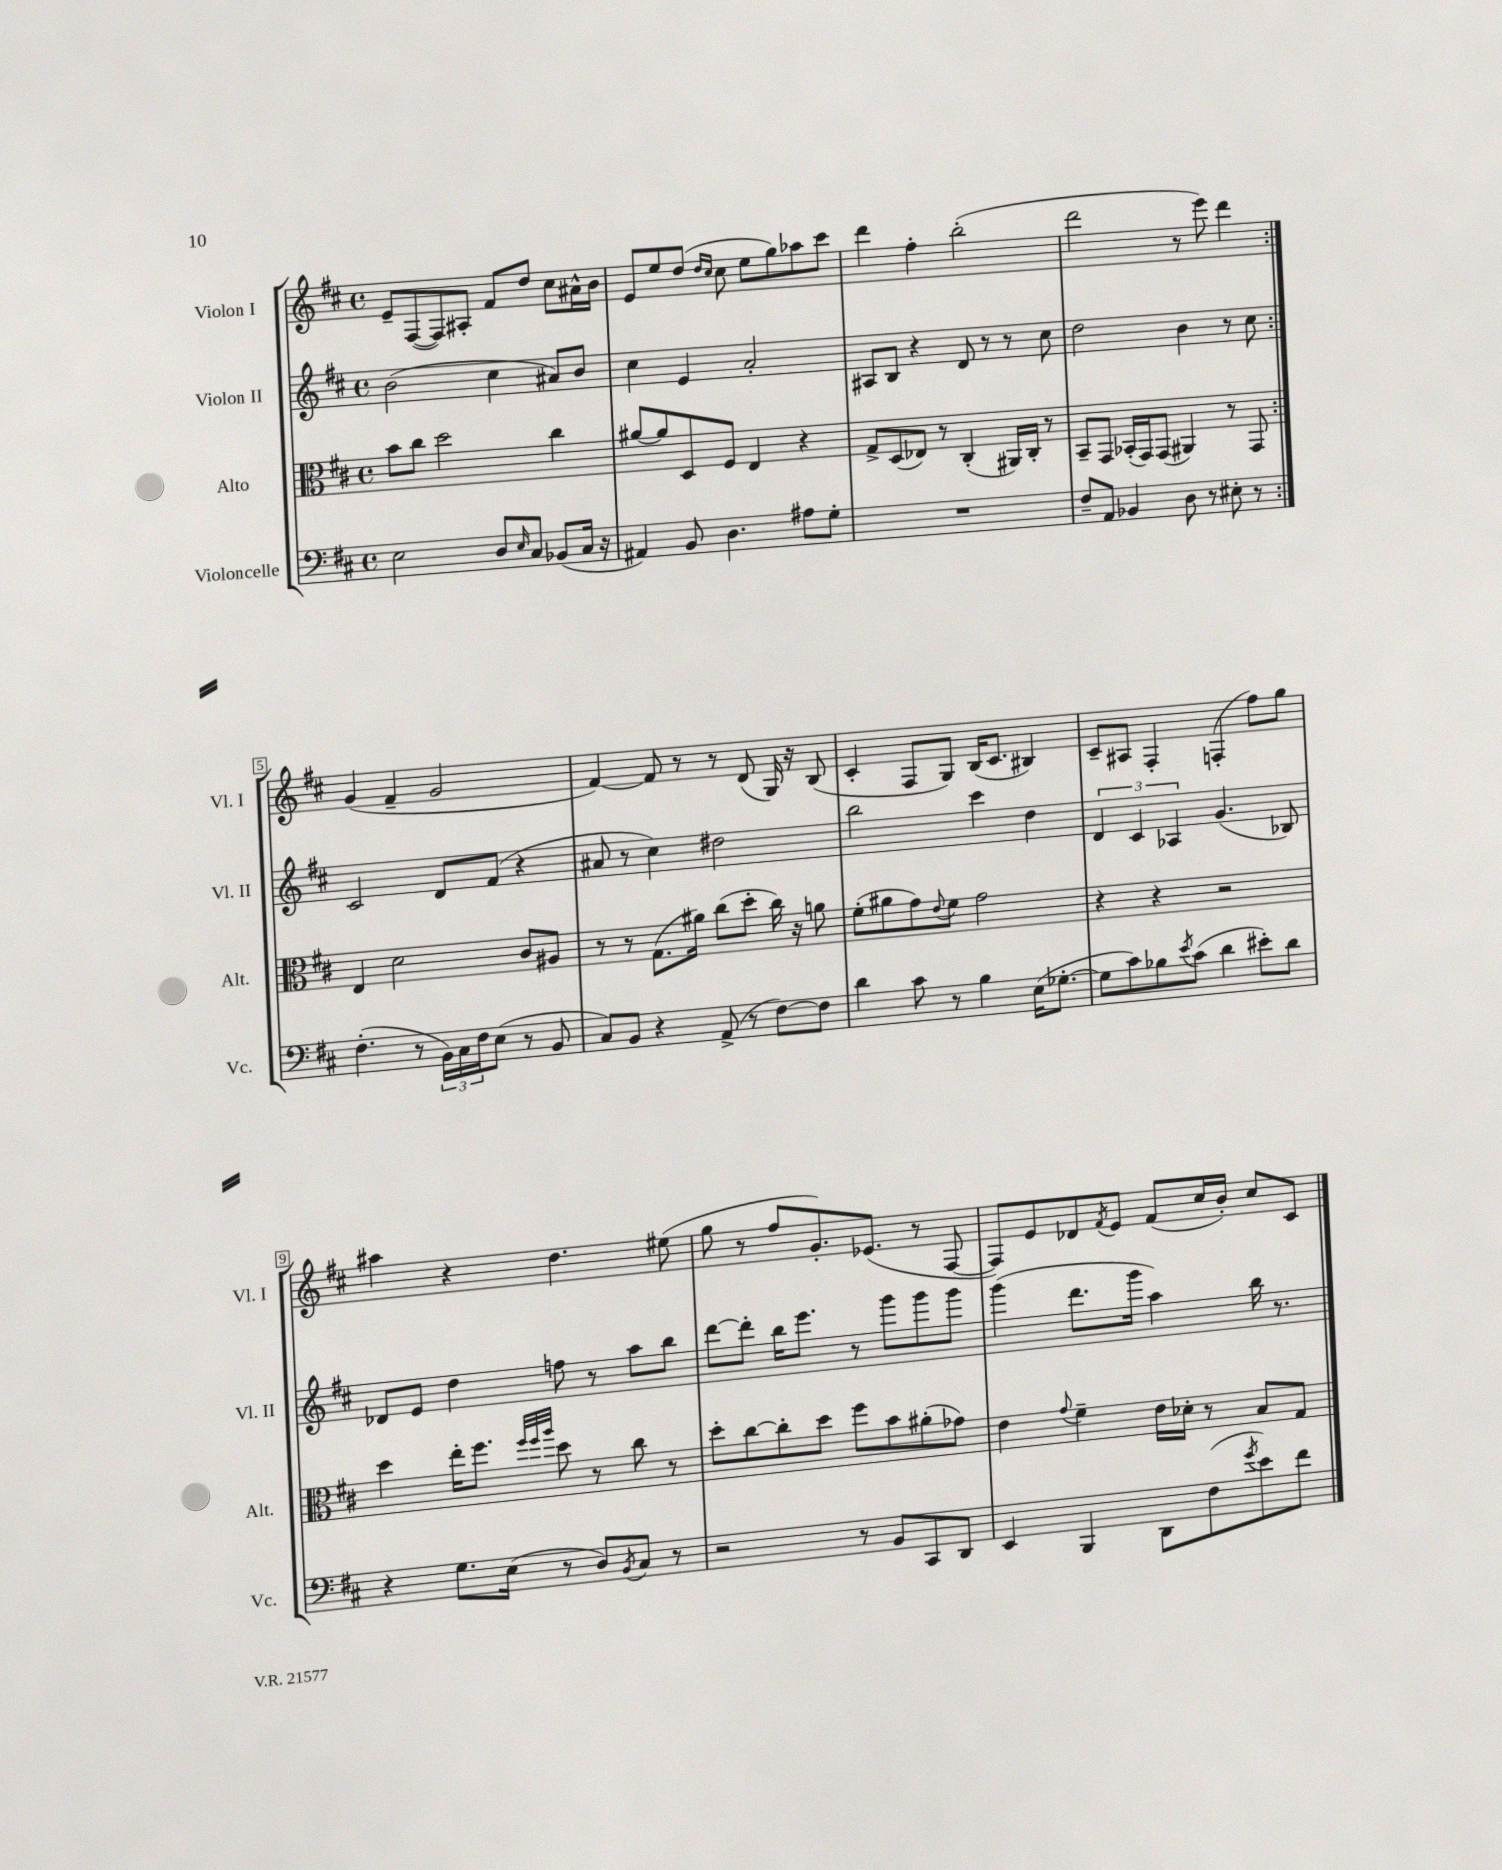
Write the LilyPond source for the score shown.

<<
\new StaffGroup <<
\new Staff = "s0" \with { instrumentName = "Violon I" shortInstrumentName = "Vl. I" } {
    \clef treble \key d \major \defaultTimeSignature \time 4/4
    \repeat volta 2 { e'8-- fis8~( fis8) ais8-. fis'8 d''8 cis''8 ais'16-^ b'16 |
    e'8 e''8 d''8( \grace { d''16 cis''16 } cis''8 e''8 g''8) aes''8 cis'''8 |
    d'''4 fis''4-. b''2-.( |
    d'''2 r8 e'''8) d'''4 | }
    g'4( fis'4-- g'2 |
    fis'4~) fis'8 r8 r8 d'8( g16) r16 b8( |
    cis'4-. fis8 g8) b16( cis'8. bis4) |
    cis'8-- ais8 fis4-. f4-.( fis''8) g''8 |
    ais''4 r4 d''4. eis''8( |
    g''8 r8 fis''8 g'8.-.) ees'8.( r8 fis8~ |
    fis8) e'8 des'8 \acciaccatura { fis'8 } e'8 fis'8( cis''16 b'16-.) cis''8 cis'8 \bar "|." |
}
\new Staff = "s1" \with { instrumentName = "Violon II" shortInstrumentName = "Vl. II" } {
    \clef treble \key d \major \defaultTimeSignature \time 4/4
    \repeat volta 2 { b'2( cis''4 ais'8) b'8 |
    cis''4 e'4 a'2-. |
    ais8 b8 r4 d'8 r8 r8 cis''8 |
    d''2 b'4 r8 cis''8 | }
    cis'2 d'8 fis'8( r4 |
    ais'8 r8 cis''4) dis''2 |
    b''2 cis'''4 d''4 |
    \tuplet 3/2 { d'4 cis'4 aes4 } g'4.( bes8) |
    des'8 e'8 d''4 f''8 r8 a''8 b''8 |
    d'''8~ d'''8-. b''16 e'''8. r8 g'''8 g'''8 g'''8 |
    g'''4( d'''8. g'''16 a''4) b''16 r8. \bar "|." |
}
\new Staff = "s2" \with { instrumentName = "Alto" shortInstrumentName = "Alt." } {
    \clef alto \key d \major \defaultTimeSignature \time 4/4
    \repeat volta 2 { b'8 cis''8 d''2 cis''4 |
    ais'8~ ais'8 d8 fis8 e4 r4 |
    g8-> d8( ees8) r8 cis4-.( ais,16) cis16-. r8 |
    b,8-- g,8 bes,16-.( g,16) g,8( ais,4) r8 g,8 | }
    e4 d'2 cis'8 ais8 |
    r8 r8 g8.( ais'16) cis''8( d''8-. cis''16) r16 a'8 |
    fis'8-.( ais'8 g'8) \appoggiatura { e'8 } fis'8 g'2 |
    r4 r4 r2 |
    d''4 e''16-. fis''8. \grace { fis''32 fis''32 a''32 } d''8 r8 cis''8 r8 |
    d''8-. cis''8~ cis''8-. d''8 fis''8 b'8 ais'8-.( ges'8) |
    e'4 \appoggiatura { g'8 } fis'4-- e'16 des'16-. r8 b8 g8 \bar "|." |
}
\new Staff = "s3" \with { instrumentName = "Violoncelle" shortInstrumentName = "Vc." } {
    \clef bass \key d \major \defaultTimeSignature \time 4/4
    \repeat volta 2 { e2 d8 \grace { e16 } cis8 bes,8( cis16 r16 |
    ais,4) b,8 d4. ais8 g8-. |
    R1 |
    fis8-- a,8 bes,4 d8 r8 eis8-. r8 | }
    fis4.-.( r8 \tuplet 3/2 { b,16) cis16 fis16 } e8( r8 b,8 |
    cis8) b,8 r4 a,8->( r8 fis8~) fis8 |
    d'4 cis'8 r8 b4 e16( ges8.~-. |
    ges8 cis'8) bes8 \acciaccatura { e'8 } cis'8( d'4 eis'8-.) d'8 |
    r4 g8. e16( r8 d8) \acciaccatura { b,8 } cis8 r8 |
    r2 r8 b,8 cis,8 d,8 |
    e,4 b,,4 d,8 fis8( \acciaccatura { g'8 } e'8) fis'8 \bar "|." |
}
>>
>>
\layout { \context { \Score \override BarNumber.stencil = #(make-stencil-boxer 0.1 0.3 ly:text-interface::print) } }
